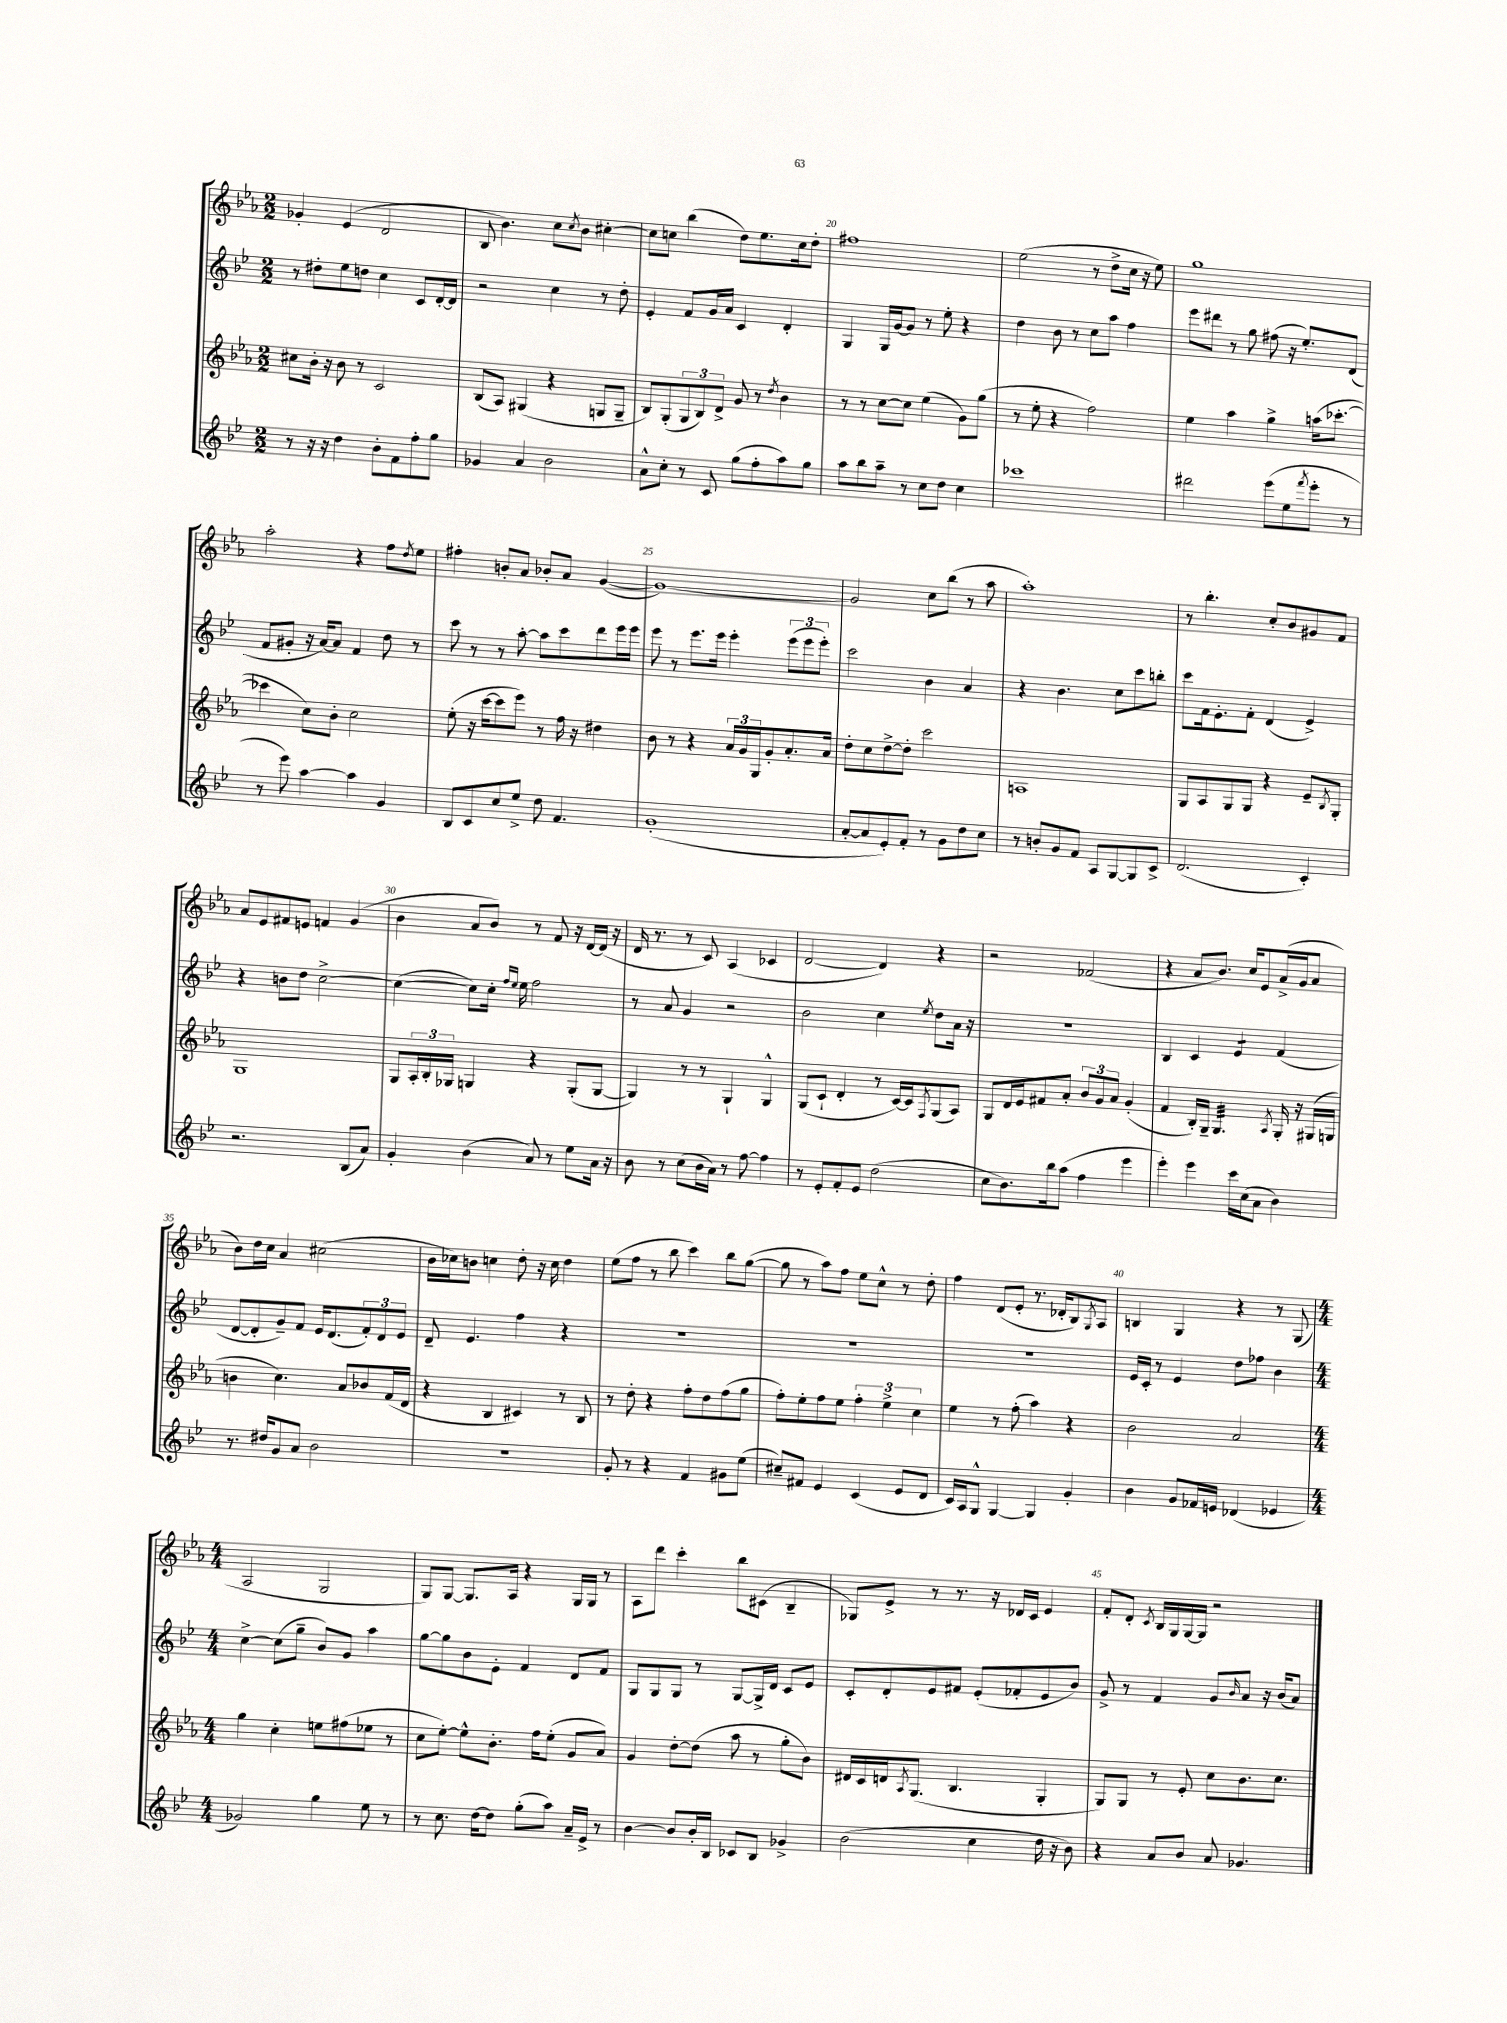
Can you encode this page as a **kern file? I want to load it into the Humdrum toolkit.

**kern	**kern	**kern	**kern
*part4	*part3	*part2	*part1
*staff4	*staff3	*staff2	*staff1
*clefG2	*clefG2	*clefG2	*clefG2
*k[b-e-]	*k[b-e-a-]	*k[b-e-]	*k[b-e-a-]
*M2/2	*M2/2	*M2/2	*M2/2
=17	=17	=17	=17
8r	8cc#X\L	8r	4g-X'/
16r	16b-'\Jk	8dd#X'\L	.
16r	16r	.	.
4dd\	8b-\	8ee-\	(4e-/
.	8r	8ddn\J	.
8b-'\L	2c/	4cc\	2d/
8f\	.	.	.
8ff'\	.	8c/L	.
8gg\J	.	[16d'/L	.
.	.	16d/JJ]	.
=18	=18	=18	=18
4g-X/	(8B-/L	2r	8B-/
.	8A-/J)	.	4.b-\)
4a/	(4G#X/	.	.
2b-\	4r	4cc\	8cc\L
.	.	.	8qcc/
.	.	.	8b-\J
.	8Gn/L	8r	[4cc#X'\
.	8G~/J	8dd'\	.
=19	=19	=19	=19
8a^^\L	8B-/L)	4e-'/	8cc#\L]
8cc'\J	(8G'/	.	8ccn\J
8r	12G/	8f/L	(4bb-\
.	12B-/)	.	.
8c/	.	16g/L	.
.	12d^/J	.	.
.	.	16a/JJ	.
(8gg\L	8g/	4c/	8dd\L)
8ff'\	8r	.	8.ee-\
.	8qdd/	.	.
8aa\)	4b-\	4d'/	.
.	.	.	16cc\k
8gg\J	.	.	8dd'\J
=20	=20	=20	=20
8aa\L	8r	4G/	1ff#X
8bb-\	8r	.	.
8aa~\J	[8cc\L	16G/LL	.
.	.	[16g/J	.
8r	8cc\J]	8g/J]	.
8cc\L	(4ee-\	8r	.
8dd\J	.	8ee-'\	.
4cc\	8g\L)	4r	.
.	(8gg\J	.	.
=21	=21	=21	=21
1ccc-X	8r	4dd\	(2ee-\
.	8ee-'\	.	.
.	4r	8b-\	.
.	.	8r	.
.	2ff\)	8cc\L	8r
.	.	8aa\J	8dd^\L
.	.	4ff\	16cc\Jk
.	.	.	16r
.	.	.	8ee-\)
=22	=22	=22	=22
2ddd#X\	4ee-\	8eee-\L	1gg
.	.	8ddd#X\J	.
.	4aa-\	8r	.
.	.	8gg\	.
(8eee-\L	4gg^\	(8ff#X\	.
8ee-\	.	16r	.
.	.	8.ee-'/L)	.
8qfff/	.	.	.
8eee-'\J	(16aan\KL	.	.
.	[8.ccc-X'\J	.	.
8r	.	(8d/J	.
!!LO:LB:g=z
=23	=23	=23	=23
8r	4ccc-X\]	8f/L	2aa-'\
8eee-\)	.	8g#X'/J	.
[4aa\	8cc\L)	16r	.
.	.	[16a/KL)	.
.	8b-'\J	8a/J]	.
4aa\]	2cc\	4f/	4r
4g/	.	8dd\	8ff\L
.	.	.	8qdd/
.	.	8r	8ee-\J
=24	=24	=24	=24
8B-/L	(8ee-'\	8ccc\	4ff#X'\
8c/	16r	8r	.
.	[16ccc\KL	.	.
8cc/	8ccc\]	8r	8bn'/L
8ee-^/J	8eee-\J)	[8aa'\	8a-/J
8dd\	8r	8aa\L]	8b-X'/L
4.f/	16ff\	8ccc\	8a-/J
.	16r	.	.
.	4dd#X\	8ddd\	([4g/
.	.	16eee-\L	.
.	.	16eee-\JJ	.
=25	=25	=25	=25
(1g'	8b-\	8eee-\	1g_)
.	8r	8r	.
.	4r	8.eee-\L	.
.	.	16eee-\Jk	.
.	24a-/LL	4eee-'\	.
.	24g/	.	.
.	24G/J	.	.
.	8g'/	.	.
.	8.a-'/	(12eee-\L	.
.	.	12eee-\	.
.	.	12eee-'\J)	.
.	16a-/Jk	.	.
=26	=26	=26	=26
[8a'/L	8dd'\L	2ccc\	2g/]
8a/]	8cc\	.	.
8e-'/)	[8dd^\	.	.
8f'/J	8dd'\J]	.	.
8r	2ccc\	4b-\	8cc\L
8g\L	.	.	(8bb-\J
8dd\	.	4a/	8r
8cc\J	.	.	8aa-\
=27	=27	=27	=27
8r	1An	4r	1aa-')
8bn'/L	.	.	.
8g/	.	4.b-\	.
8f/J	.	.	.
8A/L	.	.	.
[8G/	.	8cc\L	.
8G/]	.	8ccc\	.
8c^/J	.	8bbn'\J	.
=28	=28	=28	=28
(2.d/	8G/L	8ccc\L	8r
.	8A-/	16f\k	4.bb-'\
.	.	8.e-'\	.
.	8G/	.	.
.	8G/J	8f'\J	.
.	4r	(4d/	8cc'/L
.	.	.	8b-/
4c'/)	8e-~/L	4e-^/)	8g#X/
.	8qB-/	.	.
.	8G'/J	.	8f/J
!!LO:LB:g=z
=29	=29	=29	=29
2.r	1G	4r	8a-/L
.	.	.	8e-/
.	.	8bn\L	8f#X/
.	.	8dd\J	8en/J
.	.	[2cc^\	4fn/
(8B-/L	.	.	(4g/
8a/J)	.	.	.
=30	=30	=30	=30
4g'/	8G/L	(4cc\_	4b-\
.	24A-'/L	.	.
.	24B-'/	.	.
.	24G-X/JJ	.	.
(4b-\	4Gn/	8cc\L])	8a-/L
.	.	16cc'\Jk	8b-/J)
.	.	16qqff/LL	.
.	.	16qqee-/JJ	.
.	.	16ee-\	.
8a/)	4r	2ff\	8r
8r	.	.	8f/
8ee-\L	(8G'/L	.	16r
.	.	.	[16d/LL
16a\Jk	[8G/J	.	(16d/JJ]
16r	.	.	16r
=31	=31	=31	=31
8b-\	4G/])	8r	16d/
.	.	.	8.r
8r	.	8a/	.
(8cc\L	8r	4g/	8r
16b-\L	8r	.	8c/)
16a\JJ)	.	.	.
8r	4G`/	2r	(4A-/
[8ff\	.	.	.
4ff\]	4G^^/	.	4c-X/
=32	=32	=32	=32
8r	(8G/L	2b-\	[2d/
8e-'/L	8c`/J	.	.
8f'/	4d'/	.	.
8e-/J	.	.	.
(2dd\	8r	4cc\	4d/])
.	[16c/LL)	.	.
.	16c/J]	.	.
.	8qF/	8qee-/	.
.	(8G/	8dd\L	4r
.	8A-/J)	16a\Jk	.
.	.	16r	.
=33	=33	=33	=33
8cc\L	8G/L	1r	2r
8.b-\)	16d/L	.	.
.	16e-/J	.	.
.	8f#X/	.	.
16bb-\k	.	.	.
(8aa\J	8a-'/J	.	.
4ff\	12b-/L	.	(2f-X/
.	12g/	.	.
.	12a-/J	.	.
4eee-\	(4g'/	.	.
=34	=34	=34	=34
4eee-'\)	4f/	4B-/	4r
4eee-\	16B-'/LL)	4c/	8a-/L
.	16G~/JJ	.	.
*	*tremolo	*	*
.	32G/LLL	.	8.b-/J)
.	32G/	.	.
.	32G/	.	.
.	32G/	.	.
*	*	*tremolo	*
16ccc\LL	32G/	8e-/L	.
.	32G/	.	.
(16cc\J	32G/	.	16cc/KL
.	32G/	.	.
8a\J	32G/	8e-/J	8e-/
*	*	*Xtremolo	*
.	32G/	.	.
.	32G/	.	.
.	32G/JJJ	.	.
*	*Xtremolo	*	*
.	8qA-/	.	.
4b-\)	16G'/	(4f/	(16a-^/L
.	16r	.	16g/J
.	(16G#X/LL	.	8a-/J
.	16Gn/JJ	.	.
!!LO:LB:g=z
=35	=35	=35	=35
8.r	4bn\	[8d/L	8b-\L)
.	.	8d'/]	16dd\L
16dd#X/KL	.	.	16cc\JJ
8g/	4.cc\)	8g~/)	4a-/
8a/J	.	8f/J	.
2b-\	.	16e-/KL	(2cc#X\
.	.	(8.d/	.
.	8a-/L	.	.
.	8b-X/	12f'/)	.
.	.	12d/	.
.	(16f/L	.	.
.	.	12e-/J	.
.	16d/JJ	.	.
=36	=36	=36	=36
1r	4r	8d~/	16b-\LL
.	.	.	16cc-X\J)
.	.	4.e-/	8bn\J
.	4B-/	.	4ccn\
.	4c#X/)	4ff\	8dd'\
.	.	.	16r
.	.	.	16cc\
.	8r	4r	4dd\
.	8B-/	.	.
=37	=37	=37	=37
8g'/	8r	1r	(8ee-\L
8r	8dd'\	.	8ff\J
4r	4r	.	8r
.	.	.	8bb-\
4f/	8ff'\L	.	4ccc\)
.	8dd\	.	.
8g#X\L	(8ff\	.	8bb-\L
(8ee-\J	8gg\J	.	([8gg\J
=38	=38	=38	=38
8cc#X~/L)	8ff'\L)	1r	8gg\]
8f#X/J	8ee-'\	.	8r
4e-/	8ff\	.	8aa-\L)
.	8ee-\J	.	8ff\J
(4c/	6ff'\	.	8ee-\L
.	.	.	8cc^^\J
.	6ee-^\	.	.
8e-/L	.	.	8r
.	6cc\	.	.
8d/J	.	.	8dd'\
=39	=39	=39	=39
16c/LL)	4ee-\	1r	4ff\
16A/J	.	.	.
8G^^/J	.	.	.
[4G/	8r	.	(8d/L
.	(8ff'\	.	8e-'/J
4G/]	4aa-\)	.	8.r
.	.	.	16d-X'/KL
4g'/	4r	.	8B-/)
.	.	.	8qG/
.	.	.	8A-/J
=40	=40	=40	=40
4b-\	2b-\	16e-/LL	4Bn/
.	.	16c'/JJ	.
.	.	8r	.
8g/L	.	4e-/	4G/
16f-X/L	.	.	.
16en/JJ	.	.	.
(4d-X/	2a-/	8dd\L	4r
.	.	8ff-X\J	.
4e-X/	.	4b-\	8r
.	.	.	(8G/
!!LO:LB:g=z
=41	=41	=41	=41
*M4/4	*M4/4	*M4/4	*M4/4
2g-X/)	4gg\	[4cc^\	2A-/
.	4cc'\	(8cc\L]	.
.	.	8gg~\J	.
4gg\	8een\L	8b-/L)	2G/
.	(8ff#X\	8g/J	.
8ee-\	8ee-X\J	4aa\	.
8r	8r	.	.
=42	=42	=42	=42
8r	8cc\L	[8gg\L	8G/L)
8.cc\	[8ee-'\J)	8gg\]	[8G/J
.	8ee-^^\L]	8b-\	8.G/L]
[16dd\KL	.	.	.
8dd\J]	8.b-'\J	8e-'\J	.
.	.	.	16A-/Jk
(8gg'\L	.	4f/	4r
.	16ff\KL	.	.
8aa\J)	(8ee-'\J	.	.
16a~/LL	8g/L	8d/L	16G/LL
16e-^/JJ	.	.	16G/JJ
8r	8a-/J)	8f/J	8r
=43	=43	=43	=43
[4b-\	4g/	8G/L	8A-\L
.	.	8G/	8ddd\J
8b-/L]	[8dd'\L	8G/J	4ccc'\
16b-'/L	(8dd\J]	8r	.
16B-/JJ	.	.	.
8c-X/L	8aa-\	[8G/L	8bb-\L
8B-/J	8r	16G^/L]	(8c#X\J
.	.	16d/JJ	.
4g-X^/	8gg'\L	8c/L	4B-~/
.	8b-\J)	8e-/J	.
=44	=44	=44	=44
(2b-\	16d#X/LL	8c'/L	8G-X/L)
.	16c/	.	.
.	16dn/J	8d'/	8e-^/J
.	8qA-/	.	.
.	(8.G/J	.	.
.	.	8e-/	8r
.	4.B-/	8f#X/J	8.r
4cc\	.	(8e-'/L	.
.	.	.	16r
.	.	8f-X'/	16d-X/LL
.	.	.	16c/JJ
16dd\	4G'/	8e-/	4e-/
16r	.	.	.
8b-\)	.	8b-/J)	.
=45	=45	=45	=45
4r	8G/L)	8g^/	8f'/L
.	8G/J	8r	8d'/J
.	.	.	8qc/
8a/L	8r	4f/	16B-/LL
.	.	.	16G/
8b-/J	8e-'/	.	[16G/
.	.	.	16G/JJ]
8a/	8cc\L	8g/L	2r
.	.	16qqb-/	.
4.g-X/	8.b-\	8a/J	.
.	.	16r	.
.	8.cc\J	(16b-/KL	.
.	.	8a/J)	.
==	==	==	==
*-	*-	*-	*-
